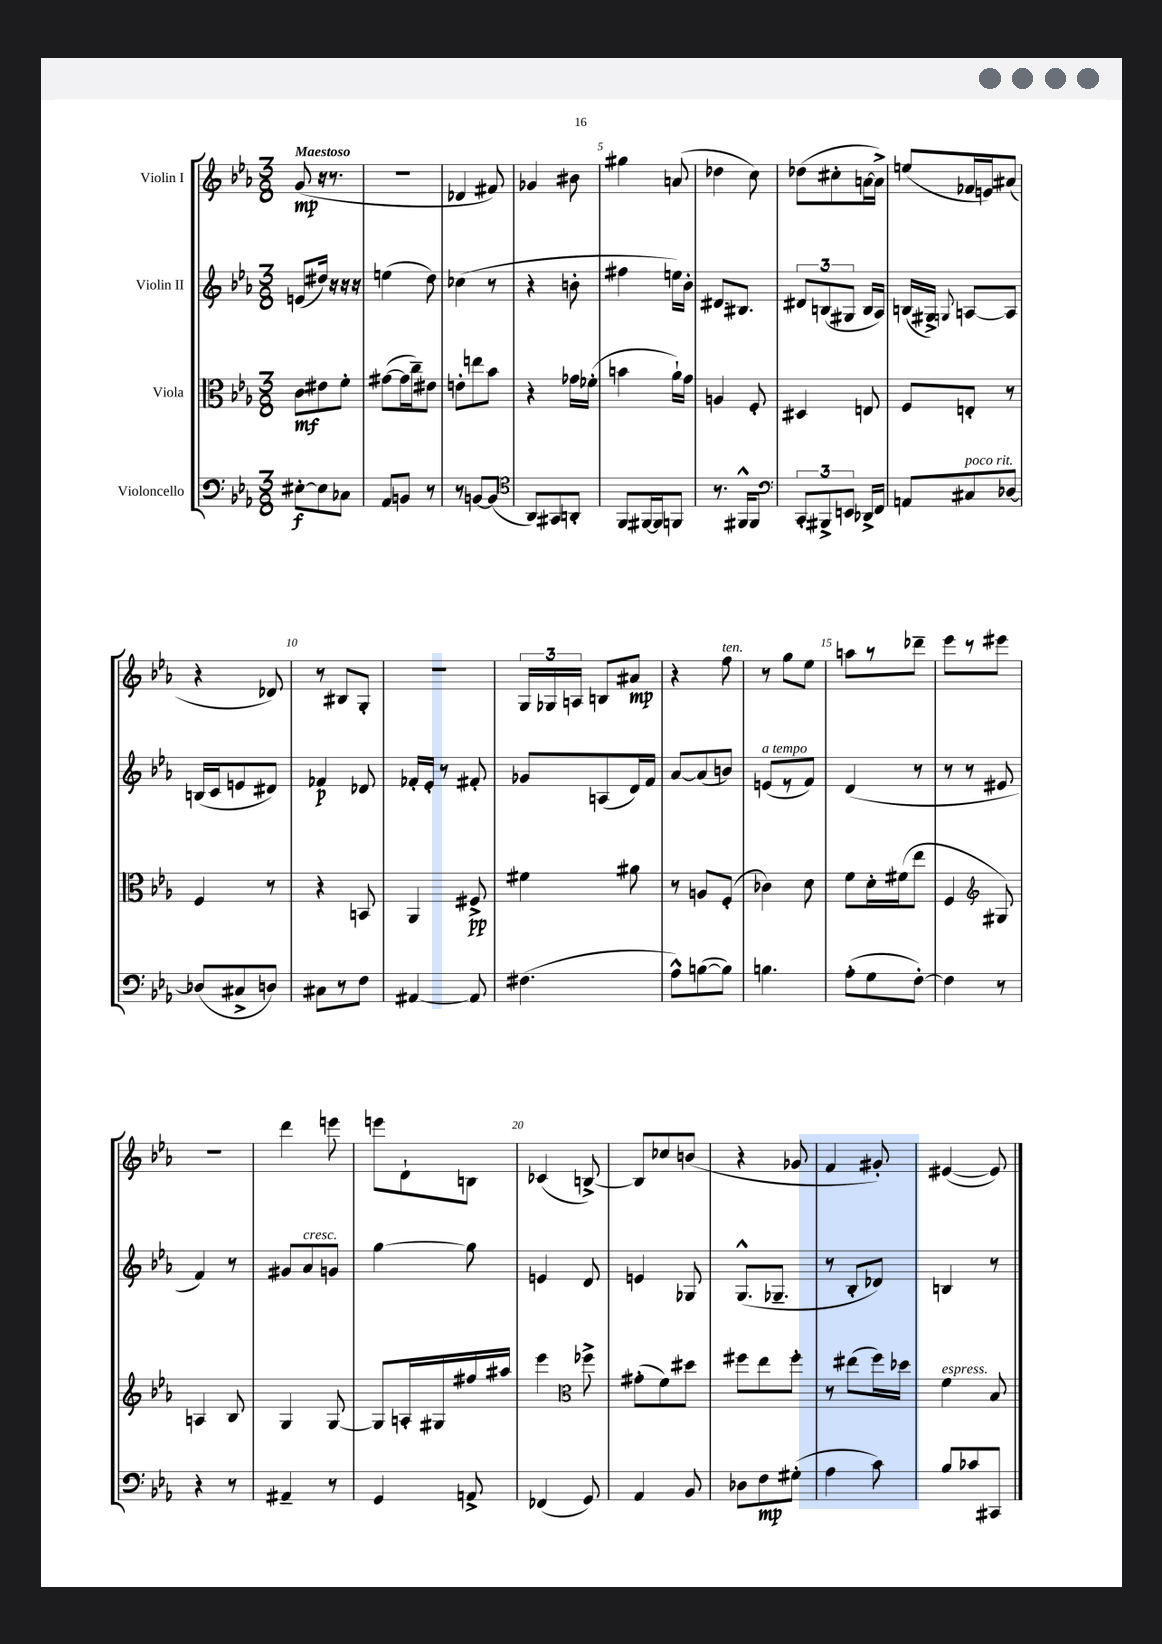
<<
\new StaffGroup <<
\new Staff = "s0" \with { instrumentName = "Violin I" } {
    \clef treble \key ees \major \numericTimeSignature \time 3/8 \tempo "Maestoso"
    \autoBeamOff g'8\mp( r16 r8. |
    R4. |
    des'4 fis'8) |
    ges'4 bis'8 |
    gis''4 a'8( |
    des''4 c''8) |
    des''8[( cis''8-. a'16~ a'16]->) |
    e''8[( fes'16 e'16) ais'8]( |
    r4 des'8) |
    r8 bis8[ g8]-. |
    R4. |
    \tuplet 3/2 { g16[ ges16 a16] } b8[ ais'8]\mp |
    r4 f''8^\markup { \italic "ten." } |
    r8 g''8[ ees''8] |
    a''8[ r8 des'''8]-- |
    ees'''8[ r8 eis'''8] |
    R4. |
    d'''4 e'''8 |
    e'''8[ d'8-! b8] |
    ces'4( b8~->) |
    b8[ ces''8 b'8]( |
    r4 ges'8 |
    f'4 gis'8-.) |
    eis'4~( eis'8) \bar "|." |
}
\new Staff = "s1" \with { instrumentName = "Violin II" } {
    \clef treble \key ees \major \numericTimeSignature \time 3/8
    \autoBeamOff e'8[( dis''16]) r16 r16 r16 |
    e''4( d''8) |
    ces''4( r8 |
    r4 b'8-. |
    fis''4 e''16[) bes'16]-. |
    dis'8.[ bis8.] |
    \tuplet 3/2 { dis'8[ b8( gis8] } b16[ aes16]) |
    b16[( gis16]->) \appoggiatura { g8 } a8[~ a8] |
    b16[( c'16 e'8 dis'8]) |
    fes'4\p des'8 |
    fes'16[-. ees'16]-. r8 fis'8-. |
    ges'8[ a8( d'16) f'16] |
    aes'8[~ aes'8( b'8]) |
    e'8[^\markup { \italic "a tempo" }( r8 f'8]) |
    d'4( r8 |
    r8 r8 eis'8 |
    f'4) r8 |
    gis'8[ aes'8^\markup { \italic "cresc." } g'8] |
    g''4~ g''8 |
    e'4 d'8 |
    e'4 ges8 |
    g8.[-^( ges8.]-- |
    r8 bes8[-. des'8]) |
    b4 r8 \bar "|." |
}
\new Staff = "s2" \with { instrumentName = "Viola" } {
    \clef alto \key ees \major \numericTimeSignature \time 3/8
    \autoBeamOff c'8[\mf eis'8 f'8]-. |
    gis'8[~( gis'16 c''16--) eis'8] |
    e'8[-. e''8 bes'8] |
    r4 ges'16[ fes'16]-.( |
    b'4 aes'16[-!) g'16] |
    a4 f8-. |
    dis4 e8 |
    f8[ e8]-. r8 |
    f4 r8 |
    r4 b,8 |
    aes,4 fis8->\pp |
    fis'4 ais'8 |
    r8 a8[ f8]-.( |
    ces'4) d'8 |
    f'8[ d'16-. fis'16( ees''8] |
    f4 \clef treble gis8) |
    a4 bes8 |
    g4 g8~ |
    g8[ a16-. gis16 fis''16 ais''16] |
    ees'''4 \clef alto fes''8-> |
    gis'8[-.( f'8) dis''8] |
    fis''8[ ees''8 fis''8]-. |
    r8 eis''8[( f''16) des''16] |
    f'4^\markup { \italic "espress." } bes8 \bar "|." |
}
\new Staff = "s3" \with { instrumentName = "Violoncello" } {
    \clef bass \key ees \major \numericTimeSignature \time 3/8
    \autoBeamOff eis8[~-.\f eis8 ces8] |
    aes,8[ b,8] r8 |
    r8 b,8[~ b,8]( |
    \clef tenor aes,8[) gis,8 a,8]-. |
    f,8[ fis,16~ fis,16 f,8] |
    r8. fis,16[-^ fis,8] |
    \clef bass \tuplet 3/2 { c,8[-. bis,,8-> e,8] } des,16[-> f,16] |
    a,8[ cis8^\markup { \italic "poco rit." } des8]~ |
    des8[( cis8-> d8]) |
    cis8[ r8 f8] |
    ais,4~ ais,8 |
    fis4.( |
    aes8[-^) b8~( b8]) |
    b4. |
    aes8[-.( g8 f8]~-.) |
    f4 r8 |
    r4 r8 |
    ais,4-- r8 |
    g,4 a,8-> |
    fes,4( g,8) |
    aes,4 bes,8 |
    des8[ f8\mp gis8]-.( |
    aes4 c'8) |
    bes8[ ces'8 cis,8] \bar "|." |
}
>>
>>
\layout { \context { \Score \override BarNumber.break-visibility = ##(#f #t #t) barNumberVisibility = #(every-nth-bar-number-visible 5) } }
